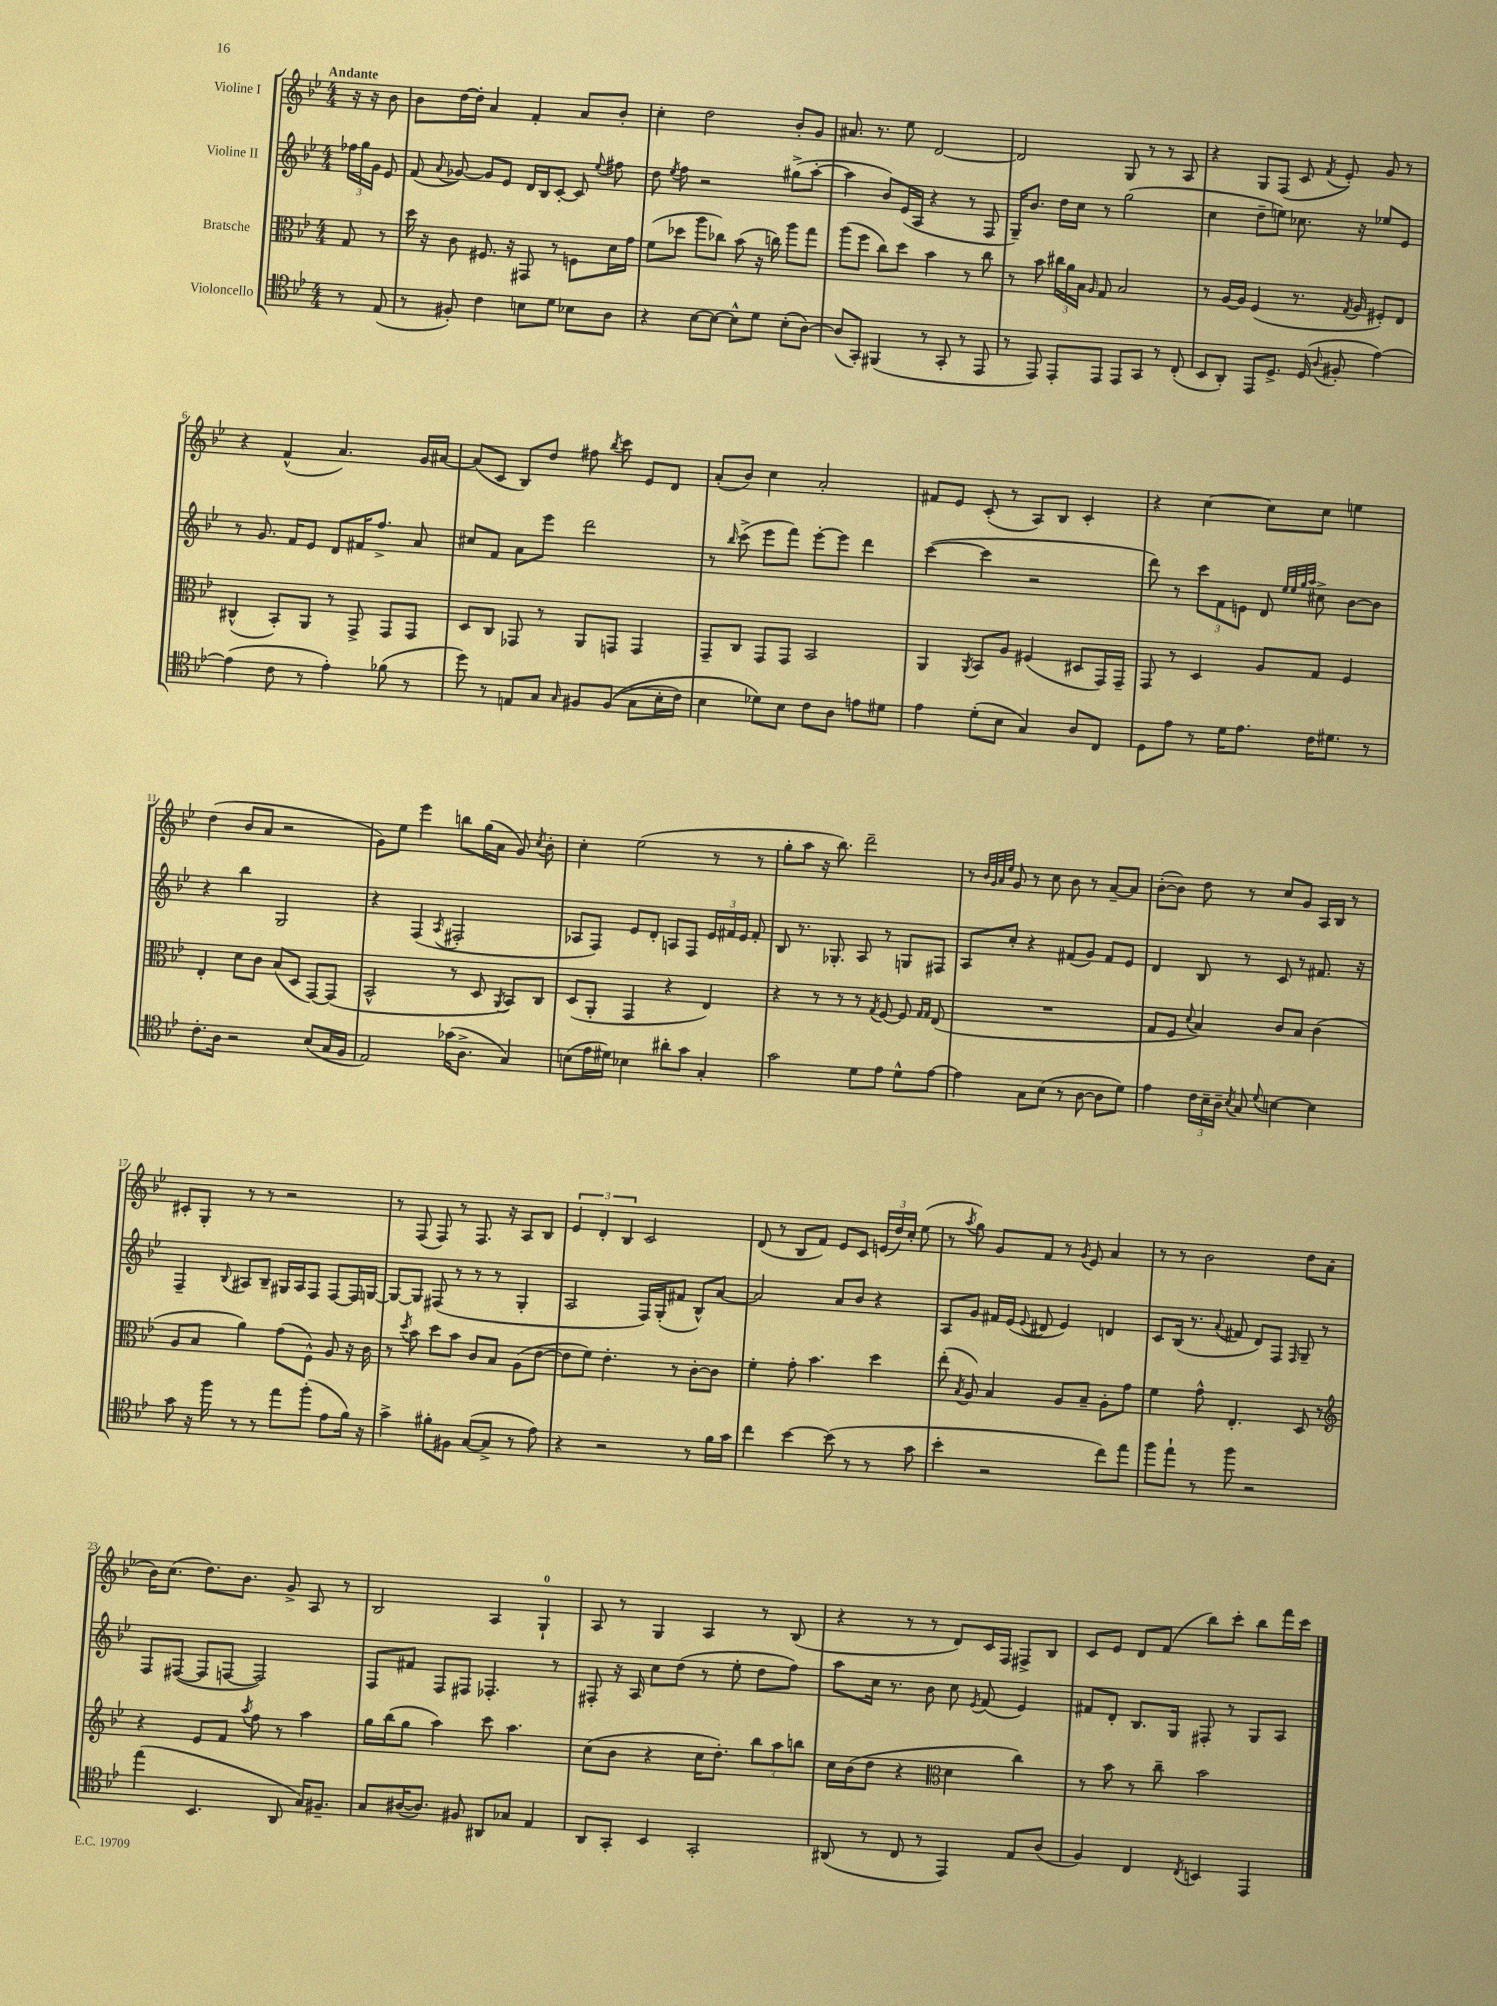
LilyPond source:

<<
\new StaffGroup <<
\new Staff = "s0" \with { instrumentName = "Violine I" } {
    \clef treble \key bes \major \numericTimeSignature \time 4/4 \partial 4 \tempo "Andante"
    \autoBeamOff r16 r16 bes'8 |
    bes'8[ d''16~ d''16]-. a'4 f'4-. a'8[ bes'8]-. |
    c''4-. d''2 bes'8[-. g'8] |
    ais'8. r8. ees''8 d'2~ |
    d'2 g8 r8 r8 a8 |
    r4 g8[ f8]( c'8 \acciaccatura { f'8 } ees'8-.) g'8 r8 |
    r4 f'4-^( a'4.) g'16[ ais'16]~ |
    ais'8[( c'8] bes8[) d''8] fis''8 \acciaccatura { bes''8 } c'''8 ees'8[ d'8] |
    a'8[-.( bes'8]) c''4 a'2-. |
    fis'8[ ees'8] c'8-.( r8 a8[) bes8] c'4-. |
    r4 c''4~ c''8[ c''8] e''4 |
    d''4( bes'8[ a'8] r2 |
    g'8[) ees''8] ees'''4 b''8[ g''16( a'16] g'8) \acciaccatura { c''8 } bes'8-. |
    c''4-. ees''2( r8 r8 |
    g''8[-. a''8] r16 bes''8.) d'''2-- |
    r8 \grace { bes'32[ g'32 a'32 ees''32] } g'8 r8 c''8 bes'8 r8 a'8[~-- a'8] |
    bes'8[~-.( bes'8]) d''8 r8 c''8[ g'8] a16[ bes16] r8 |
    cis'8[-. g8]-. r8 r8 r2 |
    r8 f8( f8) r8 f8. r16 a8[ bes8] |
    \tuplet 3/2 { ees'4 d'4-. bes4 } c'2 |
    d'8( r8 bes8[ f'8]) ees'8[ c'8] \tuplet 3/2 { e'16[( d''16) c''16]-. } ees''8( |
    r8 \acciaccatura { a''8 } g''8) g'8[ f'8] r8 \acciaccatura { g'8 } ees'8 a'4 |
    r8 r8 bes'2 d''8[ a'8]( |
    bes'16[) c''8.]( d''8.[) bes'8.] g'8-> a8 r8 |
    bes2 a4 g4-0-! |
    a8 r8 g4 a4 r8 bes8( |
    r4 r8 r8 d'8[) c'16 f16] fis8[-> bes8] |
    c'8[ ees'8] d'8[ f'8]( bes''8[) c'''8]-. bes''8[ f'''16 c'''16] \bar "|." |
}
\new Staff = "s1" \with { instrumentName = "Violine II" } {
    \clef treble \key bes \major \numericTimeSignature \time 4/4 \partial 4
    \autoBeamOff \tuplet 3/2 { fes''16[ g''16 g'16] } ees'8 |
    f'8( \appoggiatura { a'8 } ges'8~) ges'8[ ees'8] d'16[ bes16 c'8]~-. c'8 \appoggiatura { ees''8 } fis''8 |
    d''8 \acciaccatura { ees''8 } f''8 r2 gis''8[->( a''8]~-. |
    a''4 bes'8[) ees'16( a16] r4 r8 f8 |
    g16[--) bes'8.] d''16[ c''16] r8 g''2( |
    c''4 d''8[-- e''8]) ces''8. r16 ees''8[ ees'8] |
    r8 g'8. f'16[ ees'8] d'8[ fis'16 f''8.]-> a'8 |
    cis''8[ f'8] a'8[ ees'''8] d'''2 |
    r8 \grace { bes''16 } c'''8->( ees'''8[ f'''8]) ees'''8[~-. ees'''8] d'''4 |
    c'''4~( c'''4 r2 |
    d'''8) r8 \tuplet 3/2 { c'''8[ f'8 e'8] } d'8 \grace { ees''32[ ees''32 g''32 a''32] } cis''8-> bes'8[~ bes'8] |
    r4 bes''4 g2 |
    r4 f4( \acciaccatura { a8 } fis2-. |
    aes8[ f8]) ees'8[ d'8]-. a8[ f8] \tuplet 3/2 { ees'16[ fis'16 ees'16] } fis'8-. |
    bes8 r8. ges8.-. a8 r8 g8[ fis8] |
    a8[ c''8]-. r4 fis'8[( g'8]) fis'8[ ees'8] |
    d'4 bes8 r8 c'8 r8 fis'8. r16 |
    f4-- \appoggiatura { bes8 } ais8[ bes8]-- gis16[ ais16 f8] f8[~ f16 g16]~ |
    g8[~ g8] fis8( r8 r8 r8 g4-. |
    a2 f16[) g16-.( fis'8] bes8[-^) a'8]~ |
    a'2 a'8[ bes'8] r4 |
    a8[ g'8] fis'16[ ees'16]( \appoggiatura { ees'8 } dis'8 ees'4) d'4 |
    c'8[ bes16]( r8. \appoggiatura { a'8 } fis'8 d'8[) f8] \grace { f16 } g8-- r8 |
    f8[ fis8]~( fis8[ f8]~ f2) |
    f8[ fis'8] f8[ fis8] fes4.-. r8 |
    fis8-. r16 a16 c''8[ d''8]( r8 ees''8-. d''8[ f''8]) |
    a''8[ c''16] r8. bes'8 c''8 \acciaccatura { ees'8 } f'8( ees'4) |
    fis'8[ d'8]-. bes8.[ g16] fis8-. r8 g8[ a8] \bar "|." |
}
\new Staff = "s2" \with { instrumentName = "Bratsche" } {
    \clef alto \key bes \major \numericTimeSignature \time 4/4 \partial 4
    \autoBeamOff g8 r8 |
    d''16 r16 c'8 fis8. r16 gis,8 r8 f8[ d'16 g'16] |
    f'8[( des''8] a''8[ ces''8]) bes'8( r16 c''16) a''8[ g''8] |
    a''8[( f''8] c''8[) d''8] bes'4 r8 c''8 |
    r8 bes'8 \tuplet 3/2 { cis''16[ a'16 bes16] } \grace { a16 } g8 bes2 |
    r8 a16[~ a16] f4( r8. \acciaccatura { g8 } a16 fis8[-.) ees8] |
    cis4-^( bes,8[-.) a,8] r8 g,8-> g,8[ g,8] |
    d8[ c8] ges,8 r8 a,8[ g,8] g,4 |
    g,8[-- c8] g,8[ g,8] bes,2 |
    a,4 \acciaccatura { a,8 } bes,8[ a8] fis4( dis8[ g,16) g,16]-- |
    g,8 r8 d4 a8[ g8] f4 |
    ees4-. d'8[ c'8] bes8[( d8] g,8[~) g,8]( |
    bes,2-^ r8 d8 \acciaccatura { a,8 } bes,8[) c8] |
    d8[( a,8]-. g,4 r4 ees4) |
    r4 r8 r8 r8 \acciaccatura { g8 } f8~ f8 \grace { g16[ g16] } ees8( |
    R1 |
    g8[ f8] \appoggiatura { d'8 } bes4) c'8[ bes8] c'4( |
    a8[ bes8] a'4) g'8[( f8]-^) a8 r16 c'16 |
    r8 \acciaccatura { d''8 } bes'8 d''8[ bes'8] c'8[ bes8] a8[( ees'8]~ |
    ees'8[ f'8]) ees'4.-. r8 c'8[~-. c'8] |
    f'4-. g'8-. bes'4. d''4 |
    ees''8-.( \acciaccatura { bes8 } a8) bes4 a8[ bes8]-- a8[-. g'8] |
    f'4 g'8-^ ees4.-. d8 r8 |
    \clef treble r4 ees'8[ f'8] \acciaccatura { a''8 } f''8 r8 a''4 |
    g''16[ bes''16( g''8] a''4) c'''8 a''4. |
    c''8[( bes'8] r4 c''16[ d''8.]-.) \tuplet 3/2 { bes''8[ a''8 b''8] } |
    c''16[ bes'16( d''8] r4 \clef alto d'4 c''4) |
    r8 bes'8 r8 c''8-- bes'2 \bar "|." |
}
\new Staff = "s3" \with { instrumentName = "Violoncello" } {
    \clef tenor \key bes \major \numericTimeSignature \time 4/4 \partial 4
    \autoBeamOff r8 ees8( |
    r8 fis8-.) c'4 b8[ d'8] bes8[ a8] |
    r4 bes8[~ bes8]~ bes8[-^ d'8] bes8[-.( a8]~) |
    a8[( g,8]-.) fis,4( r8 g,8-. r8 ees,8 |
    r8 ees,8) ees,8[-. ees,8] ees,8[ g,8] r8 c8-.( |
    bes,8[ a,8]-.) ees,8[ d8.]-> d16( \appoggiatura { a8 } fis8-. ees'4~) |
    ees'4( c'8 r8 ees'4-.) fes'8( r8 |
    d''8) r8 e8[ g8] \grace { g16 } fis8[ fis8](\( g8[ bes16-. c'16]) |
    bes4 des'8[\) bes8] c'8[ a8] e'8[ dis'8] |
    ees'4 d'8[-.( bes8] g4) a8[ c8] |
    d8[ ees'8] r8 d'16[ ees'8.] c'16[ dis'8.] r8 |
    c'8.[-. a16] r2 bes8[( g16 f16] |
    ees2) ges'16[( a8.]-> g4) |
    b8[( ees'16 dis'16]) bes4 ais'8[-. g'8] g4-. |
    g'2 d'8[ ees'8] d'8[-^ ees'8]~ |
    ees'4 g8[ bes8]( r8 a8~ a8[ d'8]) |
    ees'4 \tuplet 3/2 { c'16[ bes16-- a16]-- } \acciaccatura { bes8 } g8 \appoggiatura { d'8 } b4~ b4 |
    g'8 r16 f''16 r8 r8 ees''8[ f''8]-.( ees'8[ f'16]) r16 |
    g'4-> fis'8[-. fis8] g8[~( g8]-> r8 ees'8) |
    r4 r2 r8 f'16[ g'16] |
    c''4 bes'4~ bes'8( r8 r8 g'8 |
    bes'4-. r2 c''8[) ees''8] |
    f''8[ ees''8]-! r8 f''8 r2 |
    ees''4( bes,4. a,8 g16[) fis8.]-- |
    g8[ ais16~( ais8.]) fis8 ais,8[ ges8] ees4 |
    a,8[ g,8]-. bes,4 g,2-. |
    ais,8( r8 c8 r8 ees,4) ees8[ a8]( |
    f4) c4 \acciaccatura { c8 } b,4 ees,4 \bar "|." |
}
>>
>>
